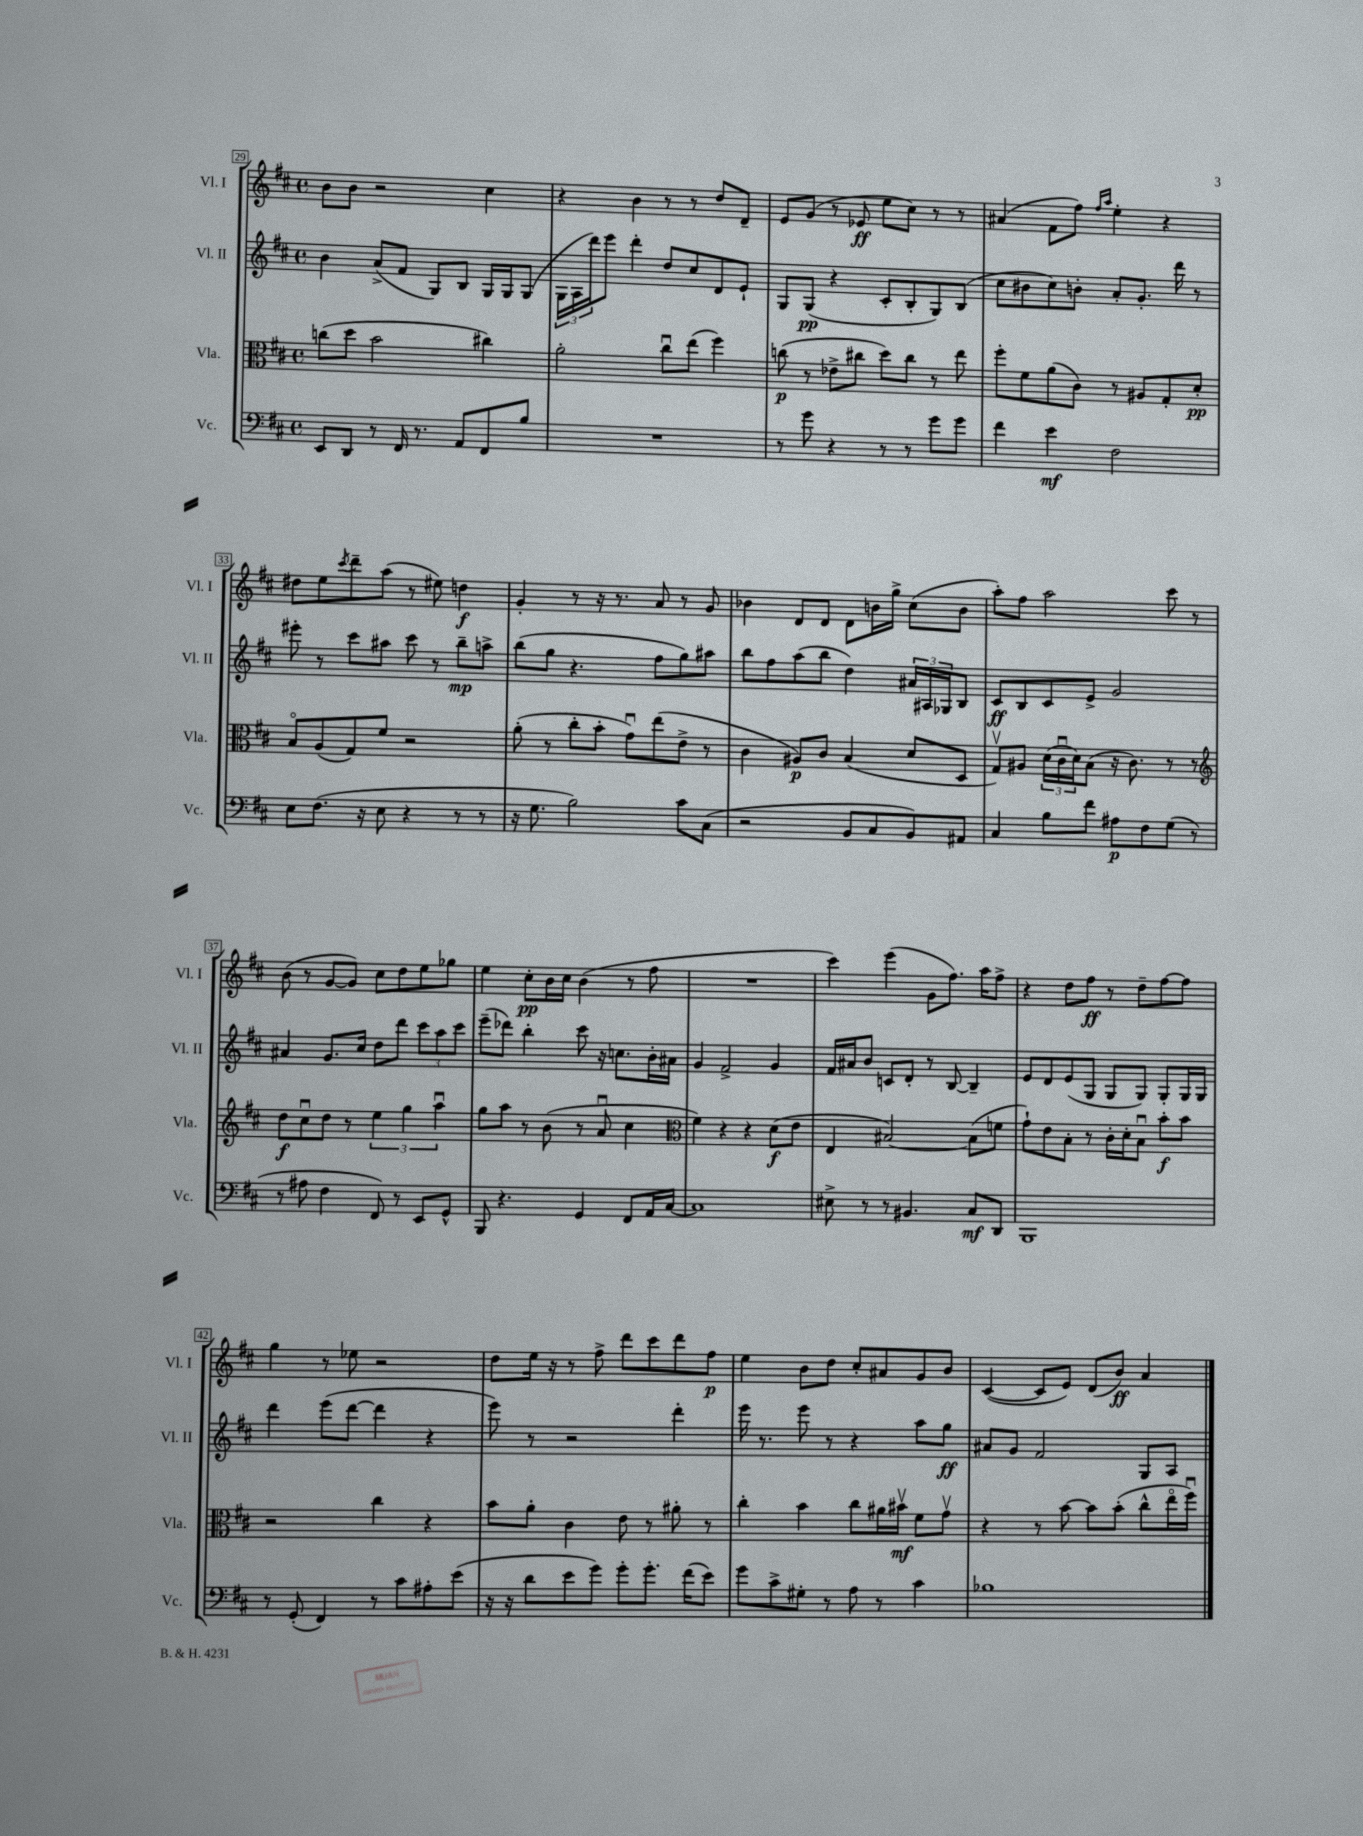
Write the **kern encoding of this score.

**kern	**kern	**kern	**kern
*staff4	*staff3	*staff2	*staff1
*clefF4	*clefC3	*clefG2	*clefG2
*k[f#c#]	*k[f#c#]	*k[f#c#]	*k[f#c#]
*M4/4	*M4/4	*M4/4	*M4/4
*met(c)	*met(c)	*met(c)	*met(c)
8EE	(8cc	4b	8b
8DD	8dd	.	8b
8r	2b	(8a^	2r
16FF#	.	8f#	.
8.r	.	.	.
.	.	8G)	.
8AA	.	8B	.
8FF#	4cc#)	16G	4cc#
.	.	16G	.
8B	.	(8G	.
=	=	=	=
1r	2a'	24G	4r
.	.	24A	.
.	.	24ddd)	.
.	.	8eee	.
.	.	4ddd'	4b
.	8cc#u	8dd	8r
.	(8ee	8cc#	8r
.	4ff#)	8d	8dd
.	.	8e`	8d~
=	=	=	=
8r	(8cc	8G	8e
8g	8r	(8G	(8g
4r	8e-^	4r	8r
.	8cc#	.	8e-
8r	8dd)	8c#'	8ee
8r	8cc#	8B'	8cc#)
8g	8r	8G)	8r
8g	8ee	(8B	8r
=	=	=	=
4f#	8ff#'	8cc#	(4a#
.	8f#	8b#	.
4e	(8a	8cc#)	8f#
.	8c#)	8b'	8ff#)
.	.	.	16qqff#
.	.	.	16qqaa
2F#	8r	8a'	4ee'
.	8A#	8.g'	.
.	8G'	.	4r
.	.	16ddd	.
.	8d'	8r	.
=	=	=	=
8E	8Bo	8eee#'	8dd#
(8.F#	(8A	8r	8ee
.	.	.	8qccc#
.	8G)	8ccc#	8ddd~
16r	.	.	.
8E	8f#	8aa#	(8aa
4r	2r	8ccc#	8r
.	.	8r	8ee#)
8r	.	8bb~	4dd
8r	.	8aa^	.
=	=	=	=
16r	(8a'	(8bb	4g'
8.G	.	.	.
.	8r	8gg	.
2B)	8cc#'	4.r	8r
.	8b'	.	16r
.	.	.	8.r
.	8gu)	.	.
.	(8ee	8ff#	8a
8c#	8e^	8gg)	8r
(8C#	8r	8aa#	8g
=	=	=	=
2r	4c#	8bb	4b-
.	.	8ff#	.
.	8A#)	(8aa	8d
.	8c#	8bb	8d
8BB	(4B	4dd)	8d
8C#	.	.	16b
.	.	.	16gg^
8BB)	8d	24a#	(8cc#
.	.	24A#	.
.	.	24G-	.
8AA#	8D	8B	8b
=	=	=	=
4C#	8Gv)	8c#	8aa')
.	8A#	8B	8ff#
8B	(24d	8c#	2aa
.	24c#u	.	.
.	24d)	.	.
8f#	(8B	8e^	.
8A#	16r	2g	.
.	8.c#)	.	.
8F#	.	.	.
(8G	8r	.	8ccc#
8r	8r	.	8r
=	=	=	=
*	*clefG2	*	*
8r	8dd	4a#	(8b
8A#	8cc#u	.	8r
4F#	8dd	8.g	[8g
.	8r	.	8g])
.	.	16cc#	.
8FF#)	6ee	8dd	8cc#
8r	.	8ddd	8dd
.	6gg	.	.
8EE	.	12ccc#	8ee
.	6aau	12aa	.
8GG^^	.	.	8gg-
.	.	12ccc#	.
=	=	=	=
8BBB	8gg	(8eee~	4ee
4.r	8aa	8ddd-)	.
.	8r	4bb'	8cc#'
.	(8b	.	16b
.	.	.	16cc#
4GG	8r	8ccc#	(4b
.	8au	16r	.
.	.	8.cc	.
8FF#	4cc#	.	8r
16AA	.	16b'	8ff#
[16C#	.	16a#	.
=	=	=	=
*	*clefC3	*	*
1C#]	4f#)	4g	1r
.	4r	2f#^	.
.	4r	.	.
.	(8d	4g	.
.	8e	.	.
=	=	=	=
8E#^	4E	16f#	4ccc#)
.	.	16a#	.
8r	.	8b	.
8r	[2B#)	8c	(4eee
4.BB#	.	8d'	.
.	.	8r	8g
.	.	[8B	8.ff#)
8C#	(8B#]	4B~]	.
.	.	.	16aa
8DD	8f	.	8ff#^
=	=	=	=
1BBB	8g`)	8e	4r
.	8e	8d	.
.	8B'	(8e	8dd
.	8r	8G	8ff#
.	16c#'	8G	8r
.	16d'	.	.
.	8Bu	8G)	8dd~
.	8b'	8G'	[8ff#
.	8b	16G	8ff#]
.	.	16G	.
=	=	=	=
8r	2r	4ddd	4gg
(8GG'	.	.	.
4FF#)	.	(8eee	8r
.	.	[8ddd	8ee-
8r	4cc#	4ddd]	2r
8c#	.	.	.
8A#'	4r	4r	.
(8e	.	.	.
=	=	=	=
16r	8b	8eee)	8dd
16r	.	.	.
8d	8a'	8r	16ee
.	.	.	16r
8e	4c#	2r	8r
8g)	.	.	8ff#^
8g'	8e	.	8ddd
8.g'	8r	.	8ccc#
.	8a#'	4ddd'	8ddd
(16f#	.	.	.
8e)	8r	.	8ff#
=	=	=	=
8g	4cc#'	16eee	4ee
.	.	8.r	.
8c#^	.	.	.
8G#'	4b	8eee	8b
8r	.	8r	8dd
8A	8cc#	4r	8cc#'
8r	16a#	.	8a#
.	16b#v	.	.
4c#	8f#	8aa	8g
.	8gv	8gg	8b
=	=	=	=
1B-	4r	8a#	([4c#
.	.	8g	.
.	8r	2f#	8c#]
.	[8b	.	8e)
.	8b]	.	(8d
.	(8b'	.	8b)
.	8cc#^^	8G	4a
.	16eeo	8A	.
.	16ff#u)	.	.
==	==	==	==
*-	*-	*-	*-
